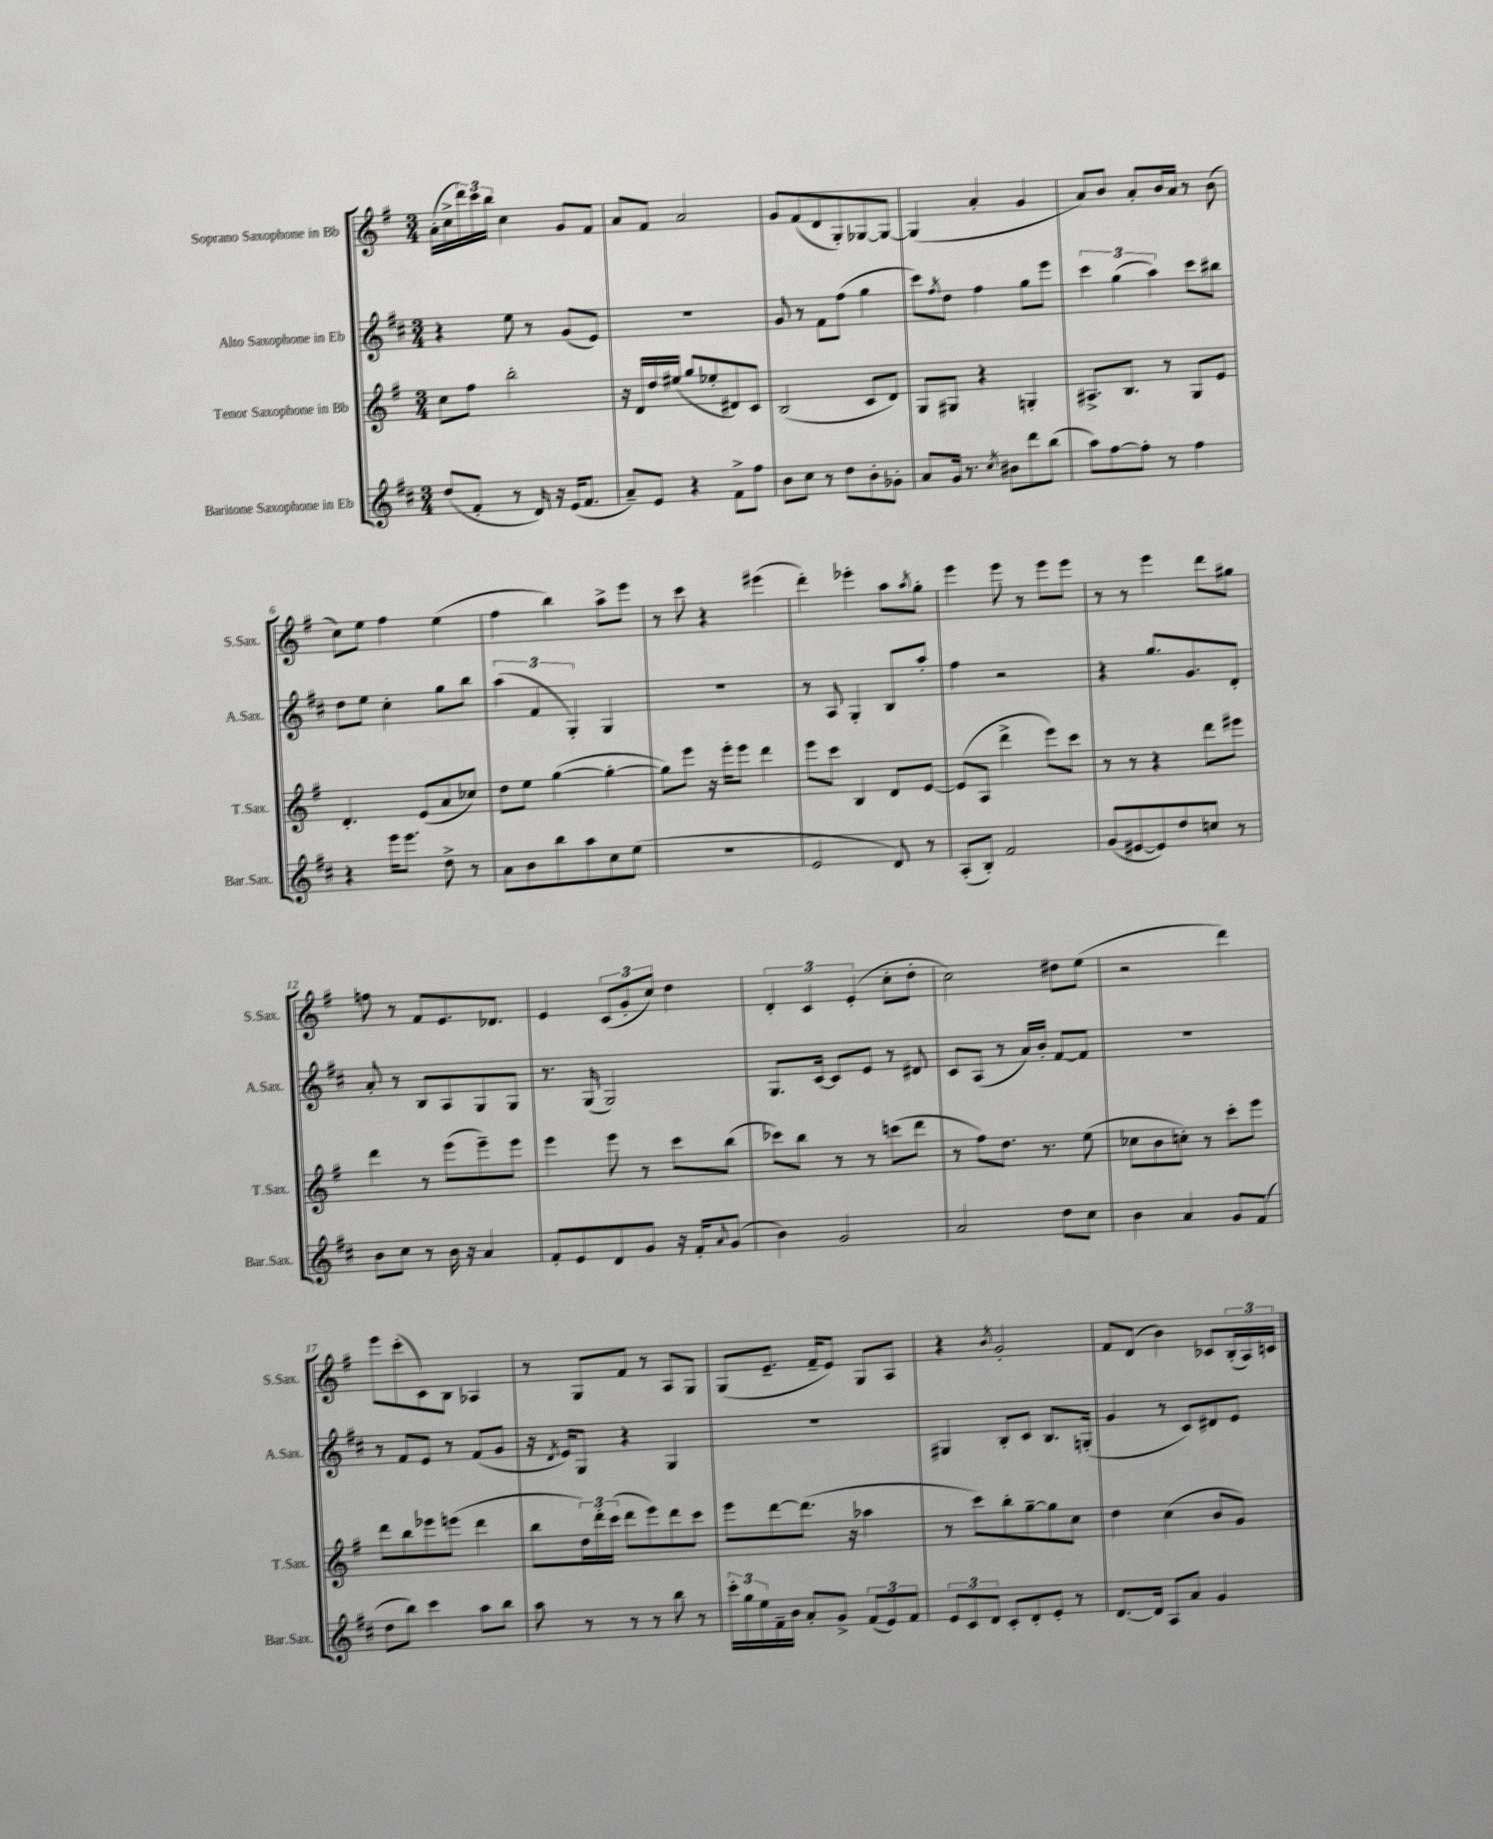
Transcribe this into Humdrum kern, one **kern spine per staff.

**kern	**kern	**kern	**kern
*staff4	*staff3	*staff2	*staff1
*clefG2	*clefG2	*clefG2	*clefG2
*k[f#c#]	*k[f#]	*k[f#c#]	*k[f#]
*M3/4	*M3/4	*M3/4	*M3/4
(8dd/L	8cc\L	4r	(16a'\LL
.	.	.	16cc^\
8f#'/J	8ff#\J	.	24ddd\)
.	.	.	24ccc\
.	.	.	24bb\JJ
8r	2bb'\	8ee\	4cc\
16d/)	.	8r	.
16r	.	.	.
(16e/LK	.	(8g/L	8g/L
8.f#/J	.	.	.
.	.	8e/J)	8f#/J
=	=	=	=
8a~/L)	16r	2.r	8a/L
.	16d/LL	.	.
8e/J	16dd/	.	8f#/J
.	(16ee#/JJ	.	.
4r	8gg/L	.	2a/
.	8ee-'/	.	.
8f#^\L	8d#/)	.	.
8ff#\J	8c/J	.	.
=	=	=	=
8b\L	(2B/	8g/	8g/L
8cc#\J	.	8r	(8f#/
8r	.	8f#\L	8d/
8dd\L	.	(8ff#\J	8G'/)
8b'\	8c/L	4gg\	[8G-/
8g-'\J	8d/J)	.	8G-/_J
=	=	=	=
8a/L	8G/L	8ccc#\L)	(4G-/]
.	.	8qff#/	.
16g/Jk	8G#/J	8dd\J	.
8.r	.	.	.
.	4r	4ff#\	4a'/
8qcc#/	.	.	.
8b#\L	.	.	.
8ddd\	4G'/	8gg\L	4g/
(8bb\J	.	8eee\J	.
=	=	=	=
8aa\L)	8.A#^/L	6ccc#\	8a/L)
[8ff#\	.	.	8b/J
.	.	(6gg\	.
.	8.B/J	.	.
8ff#'\]J	.	.	8a'/L
.	.	6aa\)	.
8r	8r	.	16b/L
.	.	.	16a/JJ
4ff#\	8G/L	8ccc#\L	8r
.	8e/J	8bb#\J	(8b\
=	=	=	=
4r	4.d'/	8dd\L	8cc\L)
.	.	8ee\J	8ee\J
16eee\LK	.	4cc#'\	4ff#\
8.eee\J	.	.	.
.	(8e/L	.	.
8dd^\	8a/	8gg\L	(4ee\
8r	8cc-/J)	8bb\J	.
=	=	=	=
8a\L	8dd\L	(6aa\	4ff#\
8b\	8ee\J	.	.
.	.	6f#/	.
8bb\	([4gg\	.	4bb\)
.	.	6G'/)	.
8aa\	.	.	.
8cc#\	4gg'\_	4G/	8aa^\L
(8ee\J	.	.	8eee\J
=	=	=	=
2.r	8gg\]L)	2.r	8r
.	8eee\J	.	8ccc\
.	16r	.	4r
.	16eee'\LK	.	.
.	8eee\J	.	.
.	4ddd\	.	(4eee#\
=	=	=	=
2e/	8eee\L	8r	4ddd'\)
.	8ccc\J	8A/	.
.	4B/	4G'/	4eee-'\
8d/)	8d/L	8B/L	8aa\L
.	.	.	8qaa/
8r	[8e/J	8aa'/J	8gg'\J
=	=	=	=
(8A'/L	(8e/]L	4ff#\	4eee\
8B'/J)	8A/J	.	.
2f#/	4ddd^\	2r	8eee\
.	.	.	8r
.	8eee\L)	.	8eee\L
.	8ccc\J	.	8eee\J
=	=	=	=
(8g/L	8r	4r	8r
[8e#/	8r	.	8r
8e#/])	4r	8.gg/L	4eee\
8dd/	.	.	.
.	.	8.g/	.
8cc/J	8ddd\L	.	8ddd\L
8r	8eee#\J	8d'/J	8gg#\J
=	=	=	=
8b\L	4ddd\	8a'/	8ff\
8cc#\J	.	8r	8r
8r	8r	8B/L	8f#/L
16b\	(8eee\L	8A/	8.e/
16r	.	.	.
4a/	8eee~\)	8G/	.
.	.	.	8.d-/J
.	8eee\J	8G/J	.
=	=	=	=
8f#'/L	4eee\	8.r	4e/
8e/	.	.	.
.	.	(16G/	.
8d/	8eee\	2G/)	(12c/L
.	.	.	12g'/
8g/J	8r	.	.
.	.	.	12cc/J)
16r	8ccc\L	.	4dd\
16f#'/LK	.	.	.
8qqa/	.	.	.
(8g/J	(8bb\J	.	.
=	=	=	=
4b\)	8ccc-\L)	8.G/L	6d'/
.	8bb\J	.	.
.	.	.	6c/
.	.	[16c#/Jk	.
2g/	8r	8c#/]L	.
.	.	.	(6e'/
.	8r	8e/J	.
.	(8ccc\L	8r	8cc'\L
.	8ddd\J	8d#/	8dd'\J
=	=	=	=
2a/	8r	8c#/L	2cc\)
.	8ff#\L)	(8A/J	.
.	8.dd\J	8r	.
.	.	16a/LL)	.
.	8.r	16b'/JJ	.
8dd\L	.	[8f#/L	8dd#\L
8cc#\J	(8ee\	8f#/]J	(8ee\J
=	=	=	=
4b\	8cc-\L	2.r	2r
.	8b\	.	.
4a/	8cc'\J)	.	.
.	8r	.	.
8g/L	8ccc'\L	.	4ddd\)
(8f#/J	8eee\J	.	.
=	=	=	=
8dd\L	8ddd\L	8r	8eee\L
8bb\J)	8bb\	8f#/L	(8ccc'\
4ccc#\	8eee-\	8e/J	8c\)
.	(8eee\J	8r	8B\J
8aa\L	4ddd\	(8f#/L	4A-/
8bb\J	.	8g/J	.
=	=	=	=
8aa\	8bb\L	16r	8r
.	.	8qd/	.
.	.	16e/LK)	.
8r	24dd\L)	8G/J	8G/L
.	24ddd'\	.	.
.	(24ccc\JJ	.	.
8r	8ddd\L	4r	8f#/J
8r	8eee\)	.	8r
8bb\	8ddd\	4G/	8A/L
8r	8ccc\J	.	8G/J
=	=	=	=
24ccc#'\LL	8eee\L	2.r	(8G/L
24gg\	.	.	.
24ee\	.	.	.
16f#~\	[8ddd\	.	8.e~/J
16b\JJ	.	.	.
8a'/L	(8.ddd\]J	.	.
.	.	.	16f#~/LK
8g^/J	.	.	8e/J)
.	16r	.	.
(12f#/L	4aa-\	.	8G/L
12e/)	.	.	.
.	.	.	8A/J
12f#/J	.	.	.
=	=	=	=
12e/L	8r	4G#/	4r
12c#/	.	.	.
.	8ccc\L)	.	.
12d/J	.	.	.
.	.	.	8qb/
8c#'/L	8bb'\	8B'/L	2g'/
8d'/	[8gg~\	8c#/J	.
8e'/J	8gg\]	8.B/L	.
8r	8cc\J	.	.
.	.	(16G'/Jk	.
=	=	=	=
[8.d/L	4dd\	4g/	8f#/L
.	.	.	(8d/J
16d/]Jk	.	.	.
8A/L	(4cc\	8r	4b\)
8a/J	.	8c#/L)	.
4g/	8b/L	8d#/	8c-/L
.	8g/J)	8e/J	(24B'/L
.	.	.	24A/)
.	.	.	24c/JJ
==	==	==	==
*-	*-	*-	*-
